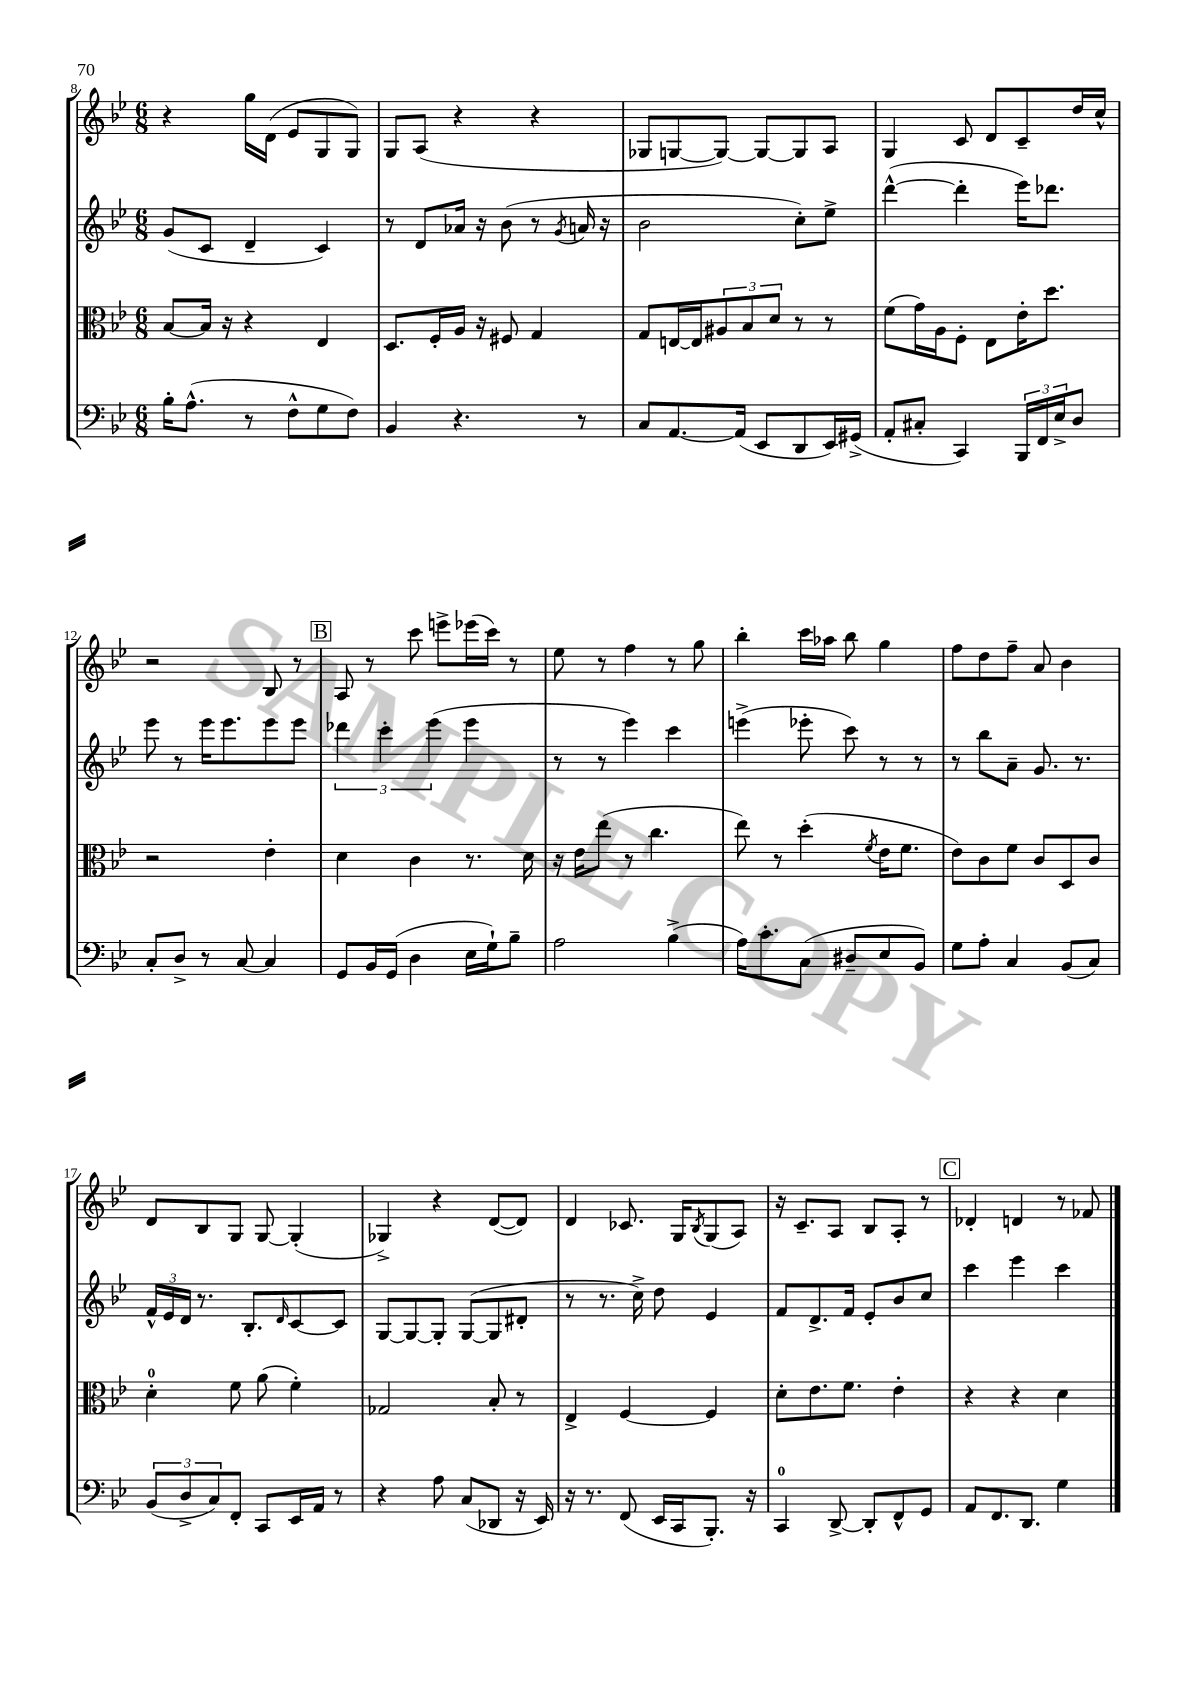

**kern	**kern	**kern	**kern
*staff4	*staff3	*staff2	*staff1
*clefF4	*clefC3	*clefG2	*clefG2
*k[b-e-]	*k[b-e-]	*k[b-e-]	*k[b-e-]
*M6/8	*M6/8	*M6/8	*M6/8
16B-'	[8B-	(8g	4r
(8.A^^	.	.	.
.	16B-]	8c	.
.	16r	.	.
8r	4r	4d~	16gg
.	.	.	(16d
8F^^	.	.	8e-
8G	4E-	4c)	8G
8F)	.	.	8G)
=	=	=	=
4BB-	8.D	8r	8G
.	.	8d	(8A
.	16F'	.	.
4.r	16A	16a-	4r
.	16r	16r	.
.	8F#	(8b-	.
.	4G	8r	4r
.	.	8qg	.
8r	.	16a	.
.	.	16r	.
=	=	=	=
8C	8G	2b-	8G-
[8.AA	[16E	.	[8G
.	16E]	.	.
.	12A#	.	8G_)
(16AA]	.	.	.
.	12B-	.	.
8EE-	.	.	8G_
.	12d	.	.
8DD	8r	8cc')	8G]
16EE-)	8r	8ee-^	8A
(16GG#^	.	.	.
=	=	=	=
8AA'	(8f	([4ddd^^	4G
8C#'	16g)	.	.
.	16A	.	.
4CC)	8F'	4ddd']	8c
.	8E-	.	8d
24BBB-	16e-'	16eee-)	8c~
24FF	.	.	.
.	8.dd	8.ddd-	.
24E-^	.	.	.
8D	.	.	16dd
.	.	.	16cc^^
=	=	=	=
8C'	2r	8eee-	2r
8D^	.	8r	.
8r	.	16eee-	.
.	.	8.eee-	.
[8C	.	.	.
4C]	4e-'	8eee-	8B-
.	.	8eee-	8r
=	=	=	=
8GG	4d	6ddd-	8A
16BB-	.	.	8r
.	.	6ccc'	.
(16GG	.	.	.
4D	4c	.	8ccc
.	.	(6eee-	.
.	.	.	8eee^
16E-	8.r	4eee-	(16eee-
16G`)	.	.	16ccc)
8B-~	.	.	8r
.	16d	.	.
=	=	=	=
2A	16r	8r	8ee-
.	16e-	.	.
.	(8ee-	8r	8r
.	8r	4eee-)	4ff
.	4.cc	.	.
(4B-^	.	4ccc	8r
.	.	.	8gg
=	=	=	=
16A)	8ee-)	(4eee^	4bb-'
8.c'	.	.	.
.	8r	.	.
(8C	(4dd'	8eee-'	16ccc
.	.	.	16aa-
8D#~	.	8ccc)	8bb-
.	8qf	.	.
8E-	16e-	8r	4gg
.	8.f	.	.
8BB-)	.	8r	.
=	=	=	=
8G	8e-)	8r	8ff
8A'	8c	8bb-	8dd
4C	8f	8a~	8ff~
.	8c	8.g	8a
(8BB-	8D	.	4b-
.	.	8.r	.
8C)	8c	.	.
=	=	=	=
(12BB-	4d'	24f^^	8d
.	.	24e-	.
12D^	.	24d	.
.	.	8.r	8B-
12C)	.	.	.
8FF'	8f	.	8G
.	.	8.B-'	.
8CC	(8a	.	[8G
.	.	16qqd	.
16EE-	4f')	[8c	(4G']
16AA	.	.	.
8r	.	8c]	.
=	=	=	=
4r	2G-	[8G	4G-^)
.	.	8G_	.
8A	.	8G']	4r
(8C	.	([8G	.
8DD-	8B-'	8G]	([8d
16r	8r	8d#'	8d])
16EE-)	.	.	.
=	=	=	=
16r	4E-^	8r	4d
8.r	.	.	.
.	.	8.r	.
(8FF	[4F	.	8.c-
.	.	16cc^)	.
16EE-	.	8dd	.
16CC	.	.	16G
.	.	.	8qB-
8.BBB-')	4F]	4e-	(8G
.	.	.	8A)
16r	.	.	.
=	=	=	=
4CC	8d'	8f	16r
.	.	.	8.c~
.	8.e-	8.d^	.
[8DD^	.	.	8A
.	8.f	16f	.
8DD']	.	8e-'	8B-
8FF^^	4e-'	8b-	8A'
8GG	.	8cc	8r
=	=	=	=
8AA	4r	4ccc	4d-'
8.FF	.	.	.
.	4r	4eee-	4d
8.DD	.	.	.
4G	4d	4ccc	8r
.	.	.	8f-
==	==	==	==
*-	*-	*-	*-
